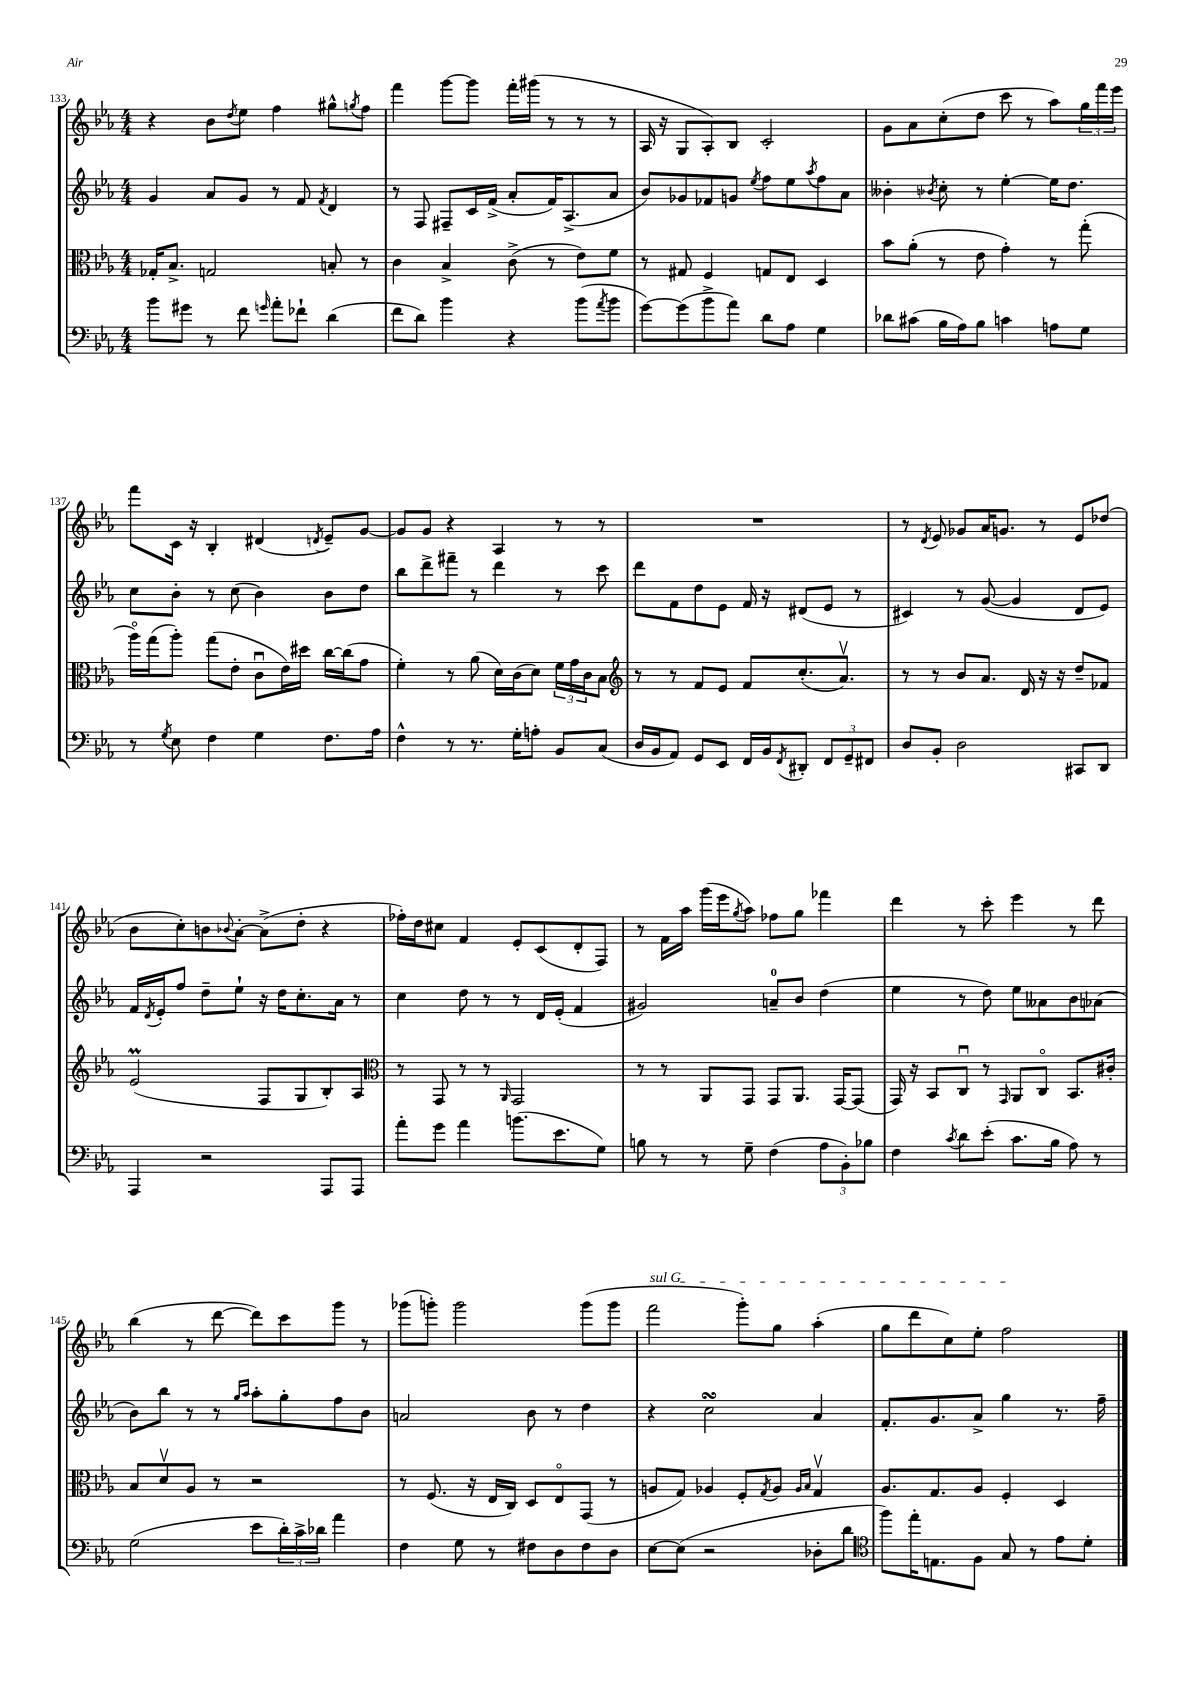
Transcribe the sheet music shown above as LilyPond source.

<<
\new StaffGroup <<
\new Staff = "s0" {
    \clef treble \key ees \major \numericTimeSignature \time 4/4
    r4 bes'8 \acciaccatura { d''8 } ees''8 f''4 gis''8-^ \acciaccatura { g''8 } f''8 |
    f'''4 g'''8~ g'''8 f'''16-. gis'''16( r8 r8 r8 |
    aes16 r16 g8 aes8-.) bes8 c'2-. |
    g'8 aes'8 c''8-.( d''8 c'''8 r8 aes''8) \tuplet 3/2 { g''16 f'''16 ees'''16 } |
    f'''8 c'16 r16 bes4-. dis'4( \acciaccatura { d'8 } ees'8--) g'8~ |
    g'8 g'8 r4 aes4 r8 r8 |
    R1 |
    r8 \acciaccatura { d'8 } ees'8 ges'8 aes'16 g'8. r8 ees'8 des''8( |
    bes'8 c''8-.) b'8 \appoggiatura { bes'8 } aes'8~-. aes'8->( d''8-. r4 |
    fes''16-.) d''16 cis''8 f'4 ees'8-. c'8( d'8-. f8) |
    r8 f'16 aes''16 g'''16( ees'''16 \acciaccatura { g''8 } aes''8) fes''8 g''8 fes'''4 |
    d'''4 r8 c'''8-. ees'''4 r8 d'''8 |
    bes''4( r8 d'''8~ d'''8) c'''8 g'''8 r8 |
    ges'''8( g'''8-.) g'''2 g'''8( g'''8 |
    \once \override TextSpanner.bound-details.left.text = \markup { \italic "sul G" } f'''2\startTextSpan g'''8-.) g''8 aes''4-.( |
    g''8 d'''8 c''8) ees''8-. f''2\stopTextSpan \bar "|." |
}
\new Staff = "s1" {
    \clef treble \key ees \major \numericTimeSignature \time 4/4
    g'4 aes'8 g'8 r8 f'8 \acciaccatura { f'8 } d'4 |
    r8 f8 fis8-- c'16 f'16->( aes'8-. f'16) aes8.->( aes'8 |
    bes'8) ges'8 fes'8 g'8 \acciaccatura { ees''8 } f''8 ees''8 \acciaccatura { aes''8 } f''8 aes'8 |
    beses'4-. \acciaccatura { bes'8 } c''8-. r8 ees''4~-. ees''16 d''8. |
    c''8 bes'8-. r8 c''8( bes'4) bes'8 d''8 |
    bes''8 d'''8-> fis'''8-- r8 d'''4 r8 c'''8 |
    d'''8 f'8 d''8 ees'8 f'16 r16 dis'8( ees'8 r8 |
    cis'4) r8 g'8~( g'4 d'8 ees'8) |
    f'16 \acciaccatura { d'8 } ees'16-. f''8 d''8-- ees''8-! r16 d''16 c''8.-. aes'16 r8 |
    c''4 d''8 r8 r8 d'16 ees'16-.( f'4 |
    gis'2) a'8-0-- bes'8 d''4( |
    ees''4 r8 d''8) ees''8 aeses'8 bes'8 aes'8( |
    bes'8) bes''8 r8 r8 \grace { g''16 aes''16 } aes''8-. g''8-. f''8 bes'8 |
    a'2 bes'8 r8 d''4 |
    r4 c''2\turn aes'4 |
    f'8.-. g'8. aes'8-> g''4 r8. f''16-- \bar "|." |
}
\new Staff = "s2" {
    \clef alto \key ees \major \numericTimeSignature \time 4/4
    ges16-. bes8.-> g2 b8-. r8 |
    c'4 bes4-> c'8->( r8 ees'8) f'8 |
    r8 gis8 f4 g8 ees8 d4 |
    bes'8 aes'8-.( r8 ees'8 g'4-.) r8 g''8-.( |
    aes''16\flageolet) g''16( aes''8-.) g''8( ees'8-. c'8\downbow ees'16) dis''16 c''16~ c''16( g'8 |
    f'4-.) r8 aes'8( d'16) c'16( d'8) \tuplet 3/2 { f'16 g'16 c'16 } bes8 |
    \clef treble r8 r8 f'8 ees'8 f'8 c''8.-.( aes'8.\upbow) |
    r8 r8 bes'8 aes'8. d'16 r16 r16 d''8-- fes'8 |
    ees'2\prall( f8 g8 bes8-.) aes8 |
    \clef alto r8 g,8 r8 r8 \grace { aes,16 } g,2 |
    r8 r8 aes,8 g,8 g,8 aes,8. g,16~ g,8( |
    g,16) r16 bes,8 c8\downbow r8 \grace { g,16 } aes,8 c8\flageolet bes,8. cis'16-. |
    bes8 d'8\upbow aes8 r8 r2 |
    r8 f8.( r16 ees16 c16) d8 ees8\flageolet g,8( r8 |
    a8 g8) aes4 f8-. \acciaccatura { g8 } aes8 \grace { aes16 bes16 } g4\upbow |
    aes8. g8. aes8 f4-. d4 \bar "|." |
}
\new Staff = "s3" {
    \clef bass \key ees \major \numericTimeSignature \time 4/4
    bes'8 gis'8 r8 f'8 \grace { g'16 } aes'8-. fes'8-! d'4( |
    f'8 d'8) bes'4 r4 bes'8( \acciaccatura { aes'8 } bes'8 |
    g'8~) g'8( bes'8-> aes'8) d'8 aes8 g4 |
    des'8 cis'8( bes16 aes16) bes8 c'4 a8 g8 |
    r8 \acciaccatura { g8 } ees8 f4 g4 f8. aes16 |
    f4-^ r8 r8. g16-. a8-. bes,8 c8( |
    d16 bes,16 aes,8) g,8 ees,8 f,16 bes,16 \acciaccatura { f,8 } dis,8-. \tuplet 3/2 { f,8 g,8-- fis,8 } |
    d8 bes,8-. d2 cis,8 d,8 |
    aes,,4 r2 aes,,8 aes,,8 |
    aes'8-. g'8 aes'4 b'8.( ees'8. g8) |
    b8 r8 r8 g8-- f4( \tuplet 3/2 { aes8 bes,8-.) bes8 } |
    f4 \acciaccatura { c'8 } d'8 ees'8-.( c'8. bes16 aes8) r8 |
    g2( ees'8 \tuplet 3/2 { d'16-.) c'16-> des'16 } aes'4 |
    f4 g8 r8 fis8 d8 fis8 d8 |
    ees8~ ees8( r2 des8-. d'8 |
    \clef tenor f''8) ees''16-. e8. f8 g8 r8 ees'8 d'8-. \bar "|." |
}
>>
>>
\layout { \context { \Score currentBarNumber = #133 } }
